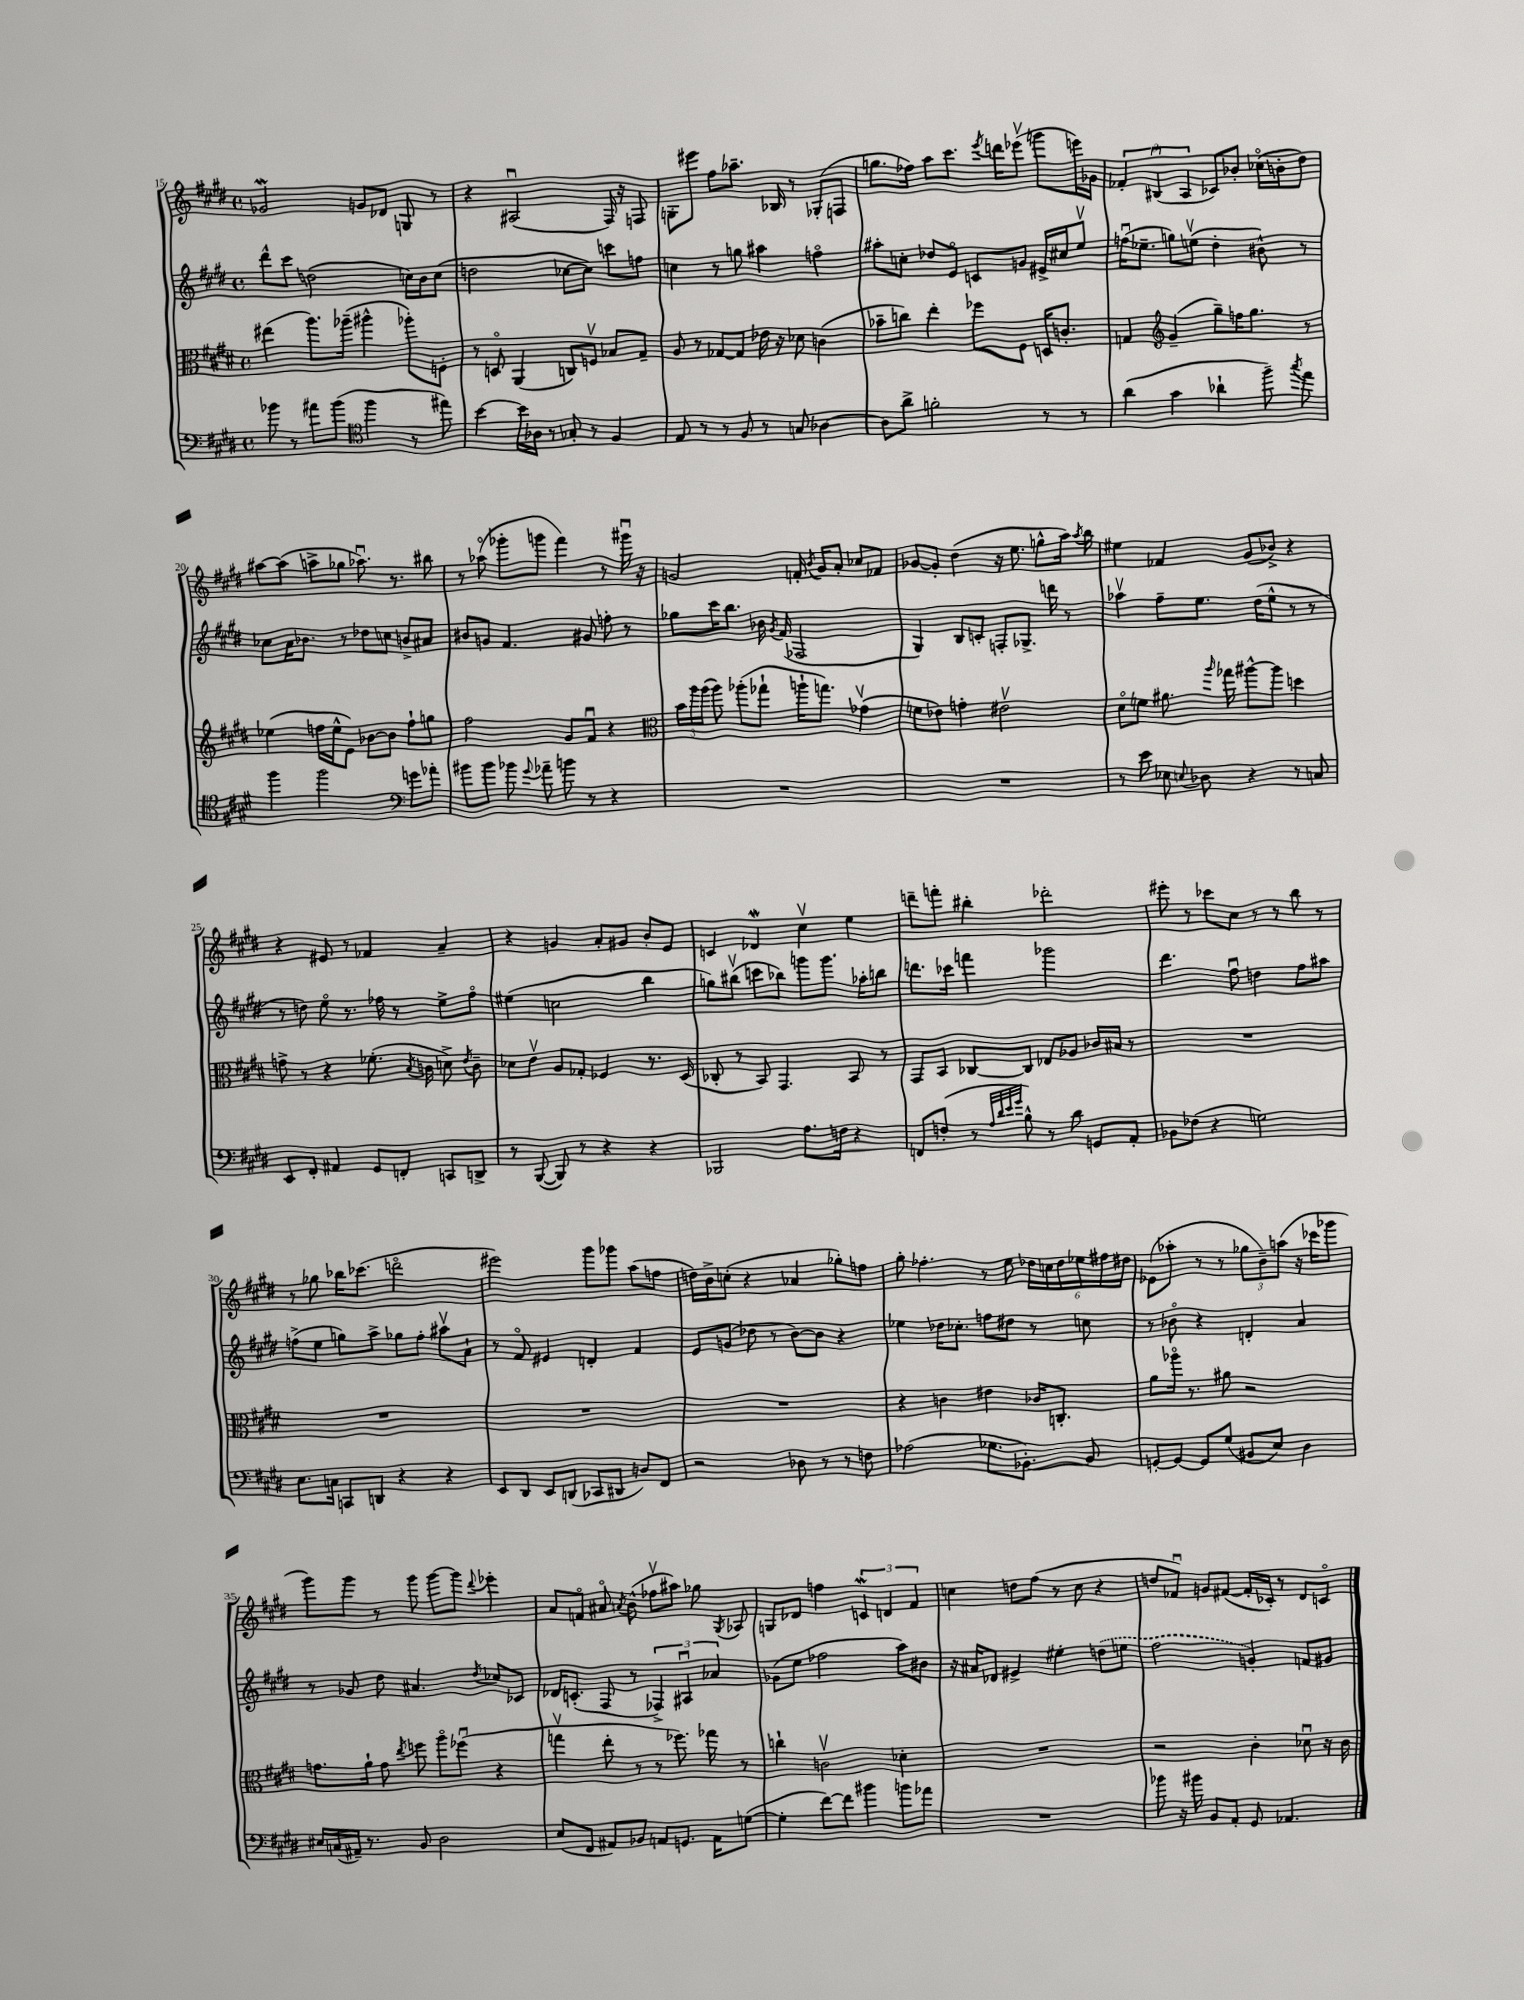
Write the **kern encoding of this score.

**kern	**kern	**kern	**kern
*staff4	*staff3	*staff2	*staff1
*clefF4	*clefC3	*clefG2	*clefG2
*k[f#c#g#d#]	*k[f#c#g#d#]	*k[f#c#g#d#]	*k[f#c#g#d#]
*M4/4	*M4/4	*M4/4	*M4/4
*met(c)	*met(c)	*met(c)	*met(c)
8b-	(4ee#	8ddd#^^	2g-
8r	.	8ccc#	.
8a#	8.aa)	(2dd	.
(8b-	.	.	.
.	(16aa-~	.	.
*clefC4	*	*	*
4ff#	4aa#^^	.	8g
.	.	.	8d-
8r	8aa-')	16cc)	8G
.	.	16b	.
8ee#)	8F'	(8cc	8r
=	=	=	=
[4b	8r	2dd	4r
.	8Do	.	.
16b]	(4AA	.	(2A#u
16A-	.	.	.
8r	.	.	.
8G-'	8C)	[8cc-	.
8r	8Fv	8cc-])	.
4F#	8B-	8ccc	16F#)
.	.	.	16r
.	8G#~	8ff	8F
=	=	=	=
8E	8A	4cc	8G'
8r	8r	.	8eee#
8r	[8G-	8r	8ff#
8F#	8G-]	8gg	8.aa-~
8r	16e-	4aa#	.
.	16r	.	16B-
8G	8d-	.	8r
[4A-	(4c	4ffo	(8G-'
.	.	.	8F
=	=	=	=
8A-]	8b-~	8aa#'	8.gg
8a^	8cc)	8cc'	.
.	.	.	16ff-)
2f'	4ee'	8dd-	8aa
.	.	8eo	8.ccc#
.	8ff-	8c	.
.	.	.	8qeee
.	.	.	16ddd
.	8F#	8g	(8eee-v
8r	16D	16e#^	8ggg
.	8.c'	16cc#	.
8r	.	8eev	16eee)
.	.	.	16g-
=	=	=	=
(4a	4G	(16ffu	6f-'
.	.	8.ee-~	.
.	.	.	(6B#u
*	*clefG2	*	*
4g#	(4g#~	8gg)	.
.	.	.	6A
.	.	(8eev	.
4a-`	8gg#~)	4dd#'	8c-)
.	16ff	.	8b-'
.	8.gg#	.	.
8ff#~)	.	8b#^^)	(16cc-o
.	.	.	16b'
8qgg#	.	.	.
8ee	8r	8r	8dd#)
=	=	=	=
4ff#	(4ee-	8cc-	[8aa#
.	.	16a	(8aa#]
.	.	8.b-	.
2ff#	16ff	.	8aa^
.	16ee-^^	.	.
.	8e)	8r	8gg-
.	[8b-	8dd-	8.aa-u)
.	8b-]	8cc	.
.	.	.	8.r
*clefF4	*	*	*
8g	8ff`	8b^	.
8a-'	8gg	8a#	8bb#
=	=	=	=
8b#	2ff#	8b#	8r
8b#	.	8g	(8aa-o
8b-	.	4.f#	8ggg-'
8qqg#	.	.	.
8a-~	.	.	8ggg
8b	8g#	.	4fff#)
8r	8f#u	8g#	.
4r	4r	8ff'	8r
.	.	8r	16ggg#u
.	.	.	16r
=	=	=	=
*	*clefC3	*	*
1r	24b	8gg-	2g
.	24aa	.	.
.	(24aa	.	.
.	8aa)	16ccc#	.
.	.	8.bb	.
.	(8aa-'	.	.
.	8gg-`	16b-	.
.	.	8qg#	.
.	.	(16f#	.
.	16aa`	2F-	16f'
.	.	.	8qb
.	8.gg)	.	16g
.	.	.	8a'
.	(4g-v	.	8cc-
.	.	.	8f-
=	=	=	=
1r	8f	4G#)	[8g-
.	8e-)	.	8g-']
.	4g'	8B	(4dd#
.	.	8c'	.
.	2e#v	8F'	16r
.	.	.	8.ee
.	.	8.G-^	.
.	.	.	8gg^^
.	.	16ddd	.
.	.	8r	16aa)
.	.	.	8qaa
.	.	.	16bb
=	=	=	=
8r	8d#o	4aa-v	4ee#
8e	8f	.	.
8E-	8.a#	8ff#~	4f-
8qqE	.	.	.
8D-	.	8.ee	.
.	16qqaa	.	.
.	16gg-	.	.
4r	[8aa#^^	.	(8g#
.	.	(16dd#	.
.	8aa#]	8ee^^	8b-^)
8r	4dd	8r	4r
8C	.	8r	.
=	=	=	=
8EE	8g^	8r	4r
8FF#'	8r	8dd)	.
4AA#	4r	8eeo	8e#
.	.	8.r	8r
8GG#	(8.f-'	.	4f-
.	.	16ff-	.
8FF'	.	8r	.
.	8qB	.	.
.	16c	.	.
8CC	8d^)	8ee^	4a~
.	8qe	.	.
8DD^	8c~	8ff-o	.
=	=	=	=
8r	8d-	(4ee#	4r
([8BBB	8ev	.	.
8BBB])	8A	2cc	4g
8r	8G-'	.	.
4r	4F-	.	8a'
.	.	.	8g#
4r	8.r	4bb	8b'
.	.	.	8e
.	(16D#	.	.
=	=	=	=
2BBB-	8C-'	8gg)	4c
.	8r	(8bb#v	.
.	8BB)	8ccc	4d-
.	4.GG#	8bb-)	.
8.A	.	8ggg	4cc#v
.	.	8.ggg	.
16F	.	.	.
4r	8BB	.	4ee
.	.	16aa-'	.
.	8r	8bb	.
=	=	=	=
8FF	8GG#	8.ddd	8ddd~
(8F'	8BB	.	8fff'
.	.	16ccc-	.
8r	[8C-	4fff	4bb#'
32qqA	.	.	.
32qqd#	.	.	.
32qqe	.	.	.
32qqg#	.	.	.
8B^^)	8C-]	.	.
8r	8E-	2ggg-	2ddd-'
8d#	8A-	.	.
8GG	16c-	.	.
.	16B#	.	.
8AA'	8r	.	.
=	=	=	=
8BB-	1r	4.ddd#	8eee#'
(8F-	.	.	8r
4r	.	.	8ccc-
.	.	8ff#u	8cc#
2G)	.	4dd	8r
.	.	.	8r
.	.	8ff#	8bb
.	.	8aa#	8r
=	=	=	=
8.E	1r	(8ff^	8r
.	.	8ee	8gg-
16C	.	.	.
8CC	.	8gg)	16bb-
.	.	.	(8.ccc-
8DD	.	8aa^	.
4r	.	8gg-	2dddo
.	.	8ff'	.
4r	.	8aa#v	.
.	.	8a`	.
=	=	=	=
8EE	1r	8r	2eee#)
8DD#	.	8f#o	.
8EE	.	4e#	.
(8DD	.	.	.
8CC-	.	4d'	8ggg#
8DD#	.	.	8ggg-
8D)	.	4f#	(8aa
8FF#	.	.	8ff
=	=	=	=
2r	1r	8e	16dd)
.	.	.	16b^
.	.	(8g	(8cc'
.	.	8dd-	4r
.	.	8r	.
8D-	.	[8b)	4a-
8r	.	8b]	.
8r	.	4r	8gg-')
8F	.	.	8ff
=	=	=	=
(2A-	4r	4ee-	8gg#'
.	.	.	4.ff-'
.	4c	16dd-	.
.	.	8.cc-'	.
8.G-	4e#	8ff	8r
.	.	8dd#	8ee
[8.BB-')	.	.	.
.	16c-	8r	24dd-
.	.	.	24cc
.	8.C'	.	.
.	.	.	24dd-
8BB-]	.	8cc	24ee-
.	.	.	24ff#
.	.	.	24dd#
=	=	=	=
[8GG'	8a	8r	(8e-
8GG_	16aa-o	8b-o	8aa-'
.	8.r	.	.
8GG]	.	4r	8r
(8G#	8a#	.	8r
8BB#	2r	4d'	12gg-
.	.	.	12b~)
8E)	.	.	.
.	.	.	(12aa
4D#	.	4a	16r
.	.	.	16ccc-
.	.	.	8ggg-
=	=	=	=
16E#	8.g	8r	8ggg#)
(16C	.	.	.
16AA#~)	.	8g-	8ggg#
8.r	16a`	.	.
.	8g	8dd#	8r
.	8qee	.	.
8BB	8ff	4.a#	8ggg#
2D#	8aao	.	[8ggg#
.	(8ff-u	.	8ggg#]
.	.	8qdd#	8qqddd#
.	4r	8cc-	4eee-'
.	.	8c-	.
=	=	=	=
(8E	4ggv	16d-	8a
.	.	(8.c'	.
8FF#	.	.	8fo
8AA#)	8ee'	8F#	8a#o
.	.	.	8qa
8BB-	8r	8r	(8b^^
8AA	8r	6F-^)	8ff-v
8.GG	8.ff-)	.	8aa#)
.	.	6A#u	.
.	.	.	8gg-
16AA	16gg-	.	.
.	.	6a-	.
.	.	.	8qG#
([8G	8r	.	8A-
=	=	=	=
4G']	4cc`	(8g-	8G
.	.	8ee	8d-
[8f#)	2cv	2ff-	4ff
8f#]	.	.	.
4b#	.	.	6c
.	.	.	6d
8b	4d-'	8aa)	.
.	.	.	6f#
8a-	.	8b#	.
=	=	=	=
1r	1r	16r	4cc
.	.	16a#	.
.	.	8d-	.
.	.	4e#^	8dd
.	.	.	(8ff#
.	.	4ee#'	8r
.	.	.	8cc
.	.	(8dd	4r
.	.	8ee	.
=	=	=	=
8b-	2r	2ff#	8dd
16r	.	.	8f-u)
16b#	.	.	.
8BB	.	.	8g
8AA'	.	.	([8f#
8GG#	4c#'	4g')	16f#']
.	.	.	16c-')
4.AA-	.	.	8r
.	8d-u	8f	8d#
.	16r	8g#	8co
.	16c#	.	.
==	==	==	==
*-	*-	*-	*-
